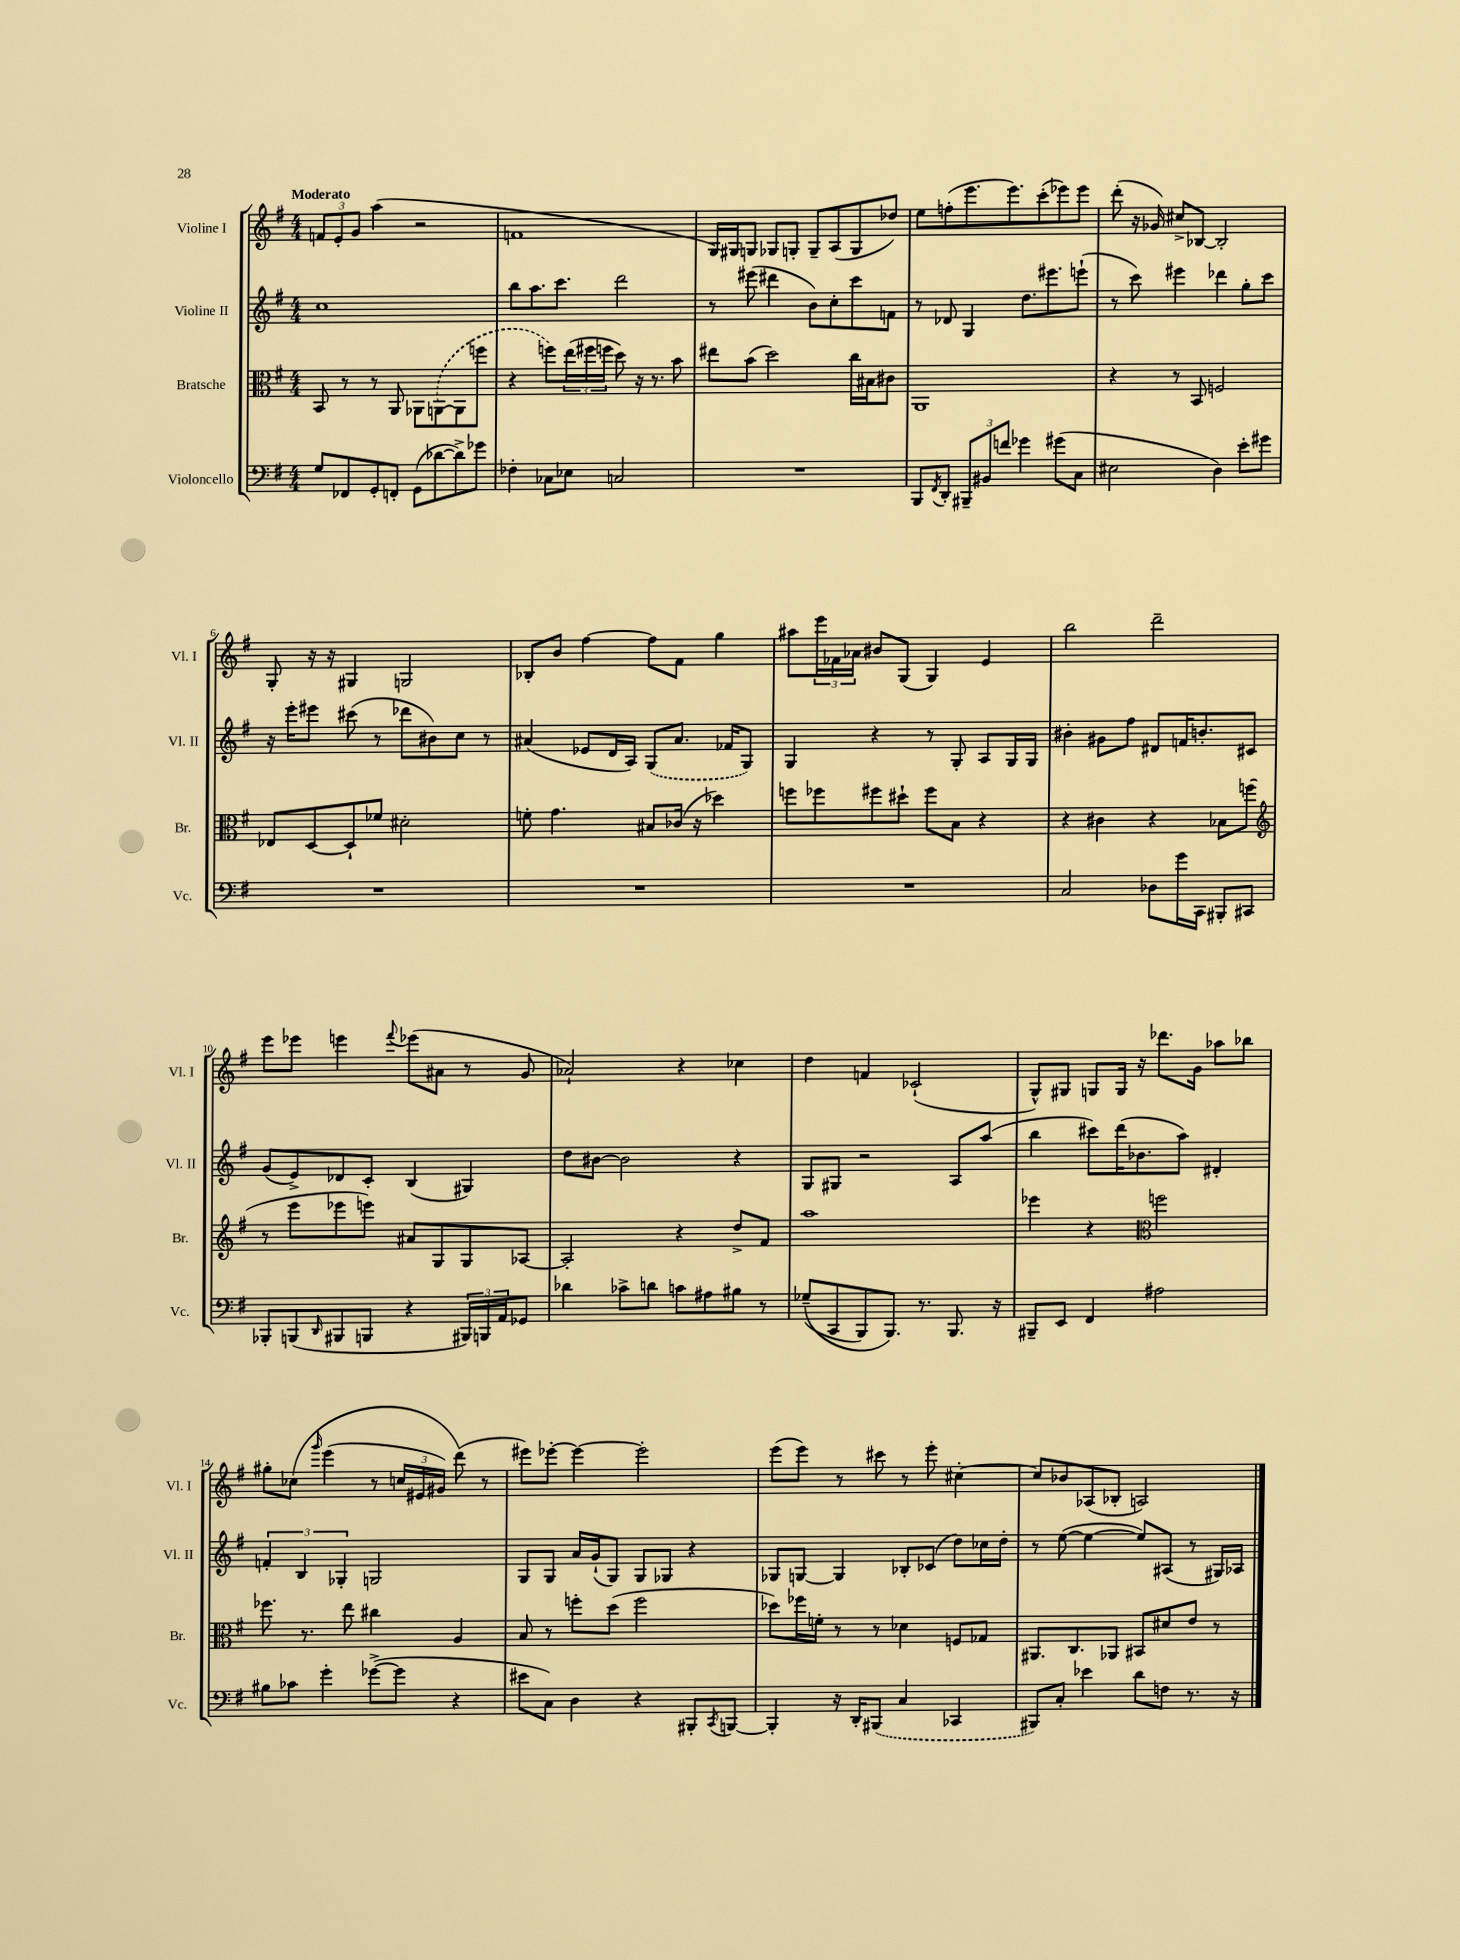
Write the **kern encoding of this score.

**kern	**kern	**kern	**kern
*part4	*part3	*part2	*part1
*staff4	*staff3	*staff2	*staff1
*I"Violoncello	*I"Bratsche	*I"Violine II	*I"Violine I
*I'Vc.	*I'Br.	*I'Vl. II	*I'Vl. I
*clefF4	*clefC3	*clefG2	*clefG2
*k[f#]	*k[f#]	*k[f#]	*k[f#]
*M4/4	*M4/4	*M4/4	*M4/4
=1	=1	=1	=1
!	!	!	!LO:TX:a:B:t=Moderato
8G/L	8BB/	1cc	12fn/L
.	.	.	12e'/
8FF-X/	8r	.	.
.	.	.	12g/J
8GG'/	8r	.	(4aa\
8FFn'/J	8AA/	.	.
(8GG\L	8AA-X\L	.	2r
[8d-X\	([8AAn\	.	.
8d-^\])	8AA\]	.	.
8g-X\J	8ffn\J	.	.
=2	=2	=2	=2
4F-X'\	4r	8bb\L	1fn
.	.	8.aa\	.
8C-X\L	8ffn\L)	.	.
.	.	8.ccc\J	.
8E-X\J	(24ee\L	.	.
.	24ff#X\	.	.
.	24ffn\JJ	.	.
2Cn/	8dd\)	2ddd\	.
.	16r	.	.
.	8.r	.	.
.	8b\	.	.
=3	=3	=3	=3
1r	8ee#X\L	8r	16G/LL)
.	.	.	16G#X/J
.	(8b\J	(8eee#X\	8Gn/J
.	2dd\)	4ddd#X\	8G-X/L
.	.	.	8Gn'/J
.	.	8b\L)	8G~/L
.	.	8cc'\	(8A/
.	16cc\LL	8ccc\	8G/
.	16B#X\J	.	.
.	8c#X\J	8fn\J	8dd-X/J)
=4	=4	=4	=4
8BBB/L	1AA	8r	8ee\L
8qFF#/	.	.	.
8DD'/J	.	8d-X/	(8ffn'\
12BBB#X~/L	.	4G/	8.eee\
12BB#X/	.	.	.
12fn/J	.	.	.
.	.	.	8.eee\)
4g-X\	.	8.dd\L	.
.	.	.	(8ccc'\
.	.	8.eee#X\	.
(8g#X\L	.	.	8eee-X\)
8C\J	.	(8eeen`\J	8eee-\J
=5	=5	=5	=5
2E#X\	4r	8r	(8ddd'\
.	.	8ccc\)	16r
.	.	.	16g-X/)
.	8r	4eee#X\	8cc#X^/L
.	8BB/	.	[8B-X/J
4D\)	2Fn/	4ddd-X\	2B-'/]
8e'\L	.	8gg'\L	.
8g#X\J	.	8ccc\J	.
!!LO:LB:g=z
=6	=6	=6	=6
1r	8E-X/L	16r	8G'/
.	.	16eee'\KL	.
.	[8D/	8eee#X\J	16r
.	.	.	16r
.	8D`/]	(8ccc#X\	4G#X/
.	8f-X/J	8r	.
.	2d#X'\	8ddd-X\L	2Gn/
.	.	8b#X\)	.
.	.	8cc\J	.
.	.	8r	.
=7	=7	=7	=7
1r	8fn'\	(4a#X/	8B-X'/L
.	4.g\	.	8b/J
.	.	8e-X/L	[4ff#\
.	.	16d/L	.
.	.	16A/JJ)	.
.	8B#X/L	(8G/L	8ff#\L]
.	(16c-X/Jk	8.a#/J	8f#\J
.	16r	.	.
.	4dd-X\)	.	4gg\
.	.	16f-X/KL	.
.	.	8G/J)	.
=8	=8	=8	=8
1r	8ffn\L	4G/	8aa#X\L
.	8ff-X\	.	24eee\L
.	.	.	24f-X\
.	.	.	24a-X\JJ
.	8ff#X\	4r	8b#X/L
.	8dd#X`\J	.	(8G/J
.	8ff#\L	8r	4G/)
.	8B\J	8G'/	.
.	4r	8A/L	4e/
.	.	16G/L	.
.	.	16G/JJ	.
=9	=9	=9	=9
2C/	4r	4b#X'\	2bb\
.	4c#X\	8g#X\L	.
.	.	8ff#\J	.
8D-X\L	4r	8d#X/L	2ddd~\
16g\L	.	16fn/K	.
16CC\JJ	.	8.bn'/	.
8BBB#X'/L	8B-X\L	.	.
8CC#X/J	(8ffn\J	8c#X/J	.
!!LO:LB:g=z
=10	=10	=10	=10
*	*clefG2	*	*
8BBB-X'/L	8r	(8g/L	8eee\L
(8BBBn/	8eee\L	8e^/)	8eee-X\J
16qqDD/	.	.	.
8BBB#X/	8eee-X\	8d-X/	4eeen\
8BBBn/J	8eeen\J)	8c'/J	.
.	.	.	8qqfff#/
4r	8a#X/L	(4B/	(8eee-X\L
.	8G/	.	8a#X\J
24BBB#X/LL)	8G/	4G#X/)	8r
24BBBn/	.	.	.
24AA/J	.	.	.
8GG-X/J	[8A-X/J	.	8g/
=11	=11	=11	=11
4d-X\	2A-'/]	8dd\L	2a-X`/)
.	.	[8b#X\J	.
8c-X^\L	.	2b#\]	.
8dn\J	.	.	.
8cn\L	4r	.	4r
8A#X\	.	.	.
8B#X\J	8dd^/L	4r	4cc-X\
8r	8f#/J	.	.
=12	=12	=12	=12
((8G-X~/L	1aa	8G/L	4dd\
8CC/	.	8G#X/J	.
8BBB/)	.	2r	4fn/
8.BBB/J)	.	.	.
.	.	.	(2c-X`/
8.r	.	.	.
8.BBB/	.	8A/L	.
.	.	(8aa/J	.
16r	.	.	.
=13	=13	=13	=13
8BBB#X~/L	4eee-X\	4bb\	8G^^/L)
8EE/J	.	.	8G#X/J
4FF#/	4r	8ccc#X\L)	8Gn/L
.	.	(16ddd\K	16G/Jk
.	.	8.b-X\	16r
*	*clefC3	*	*
2A#X\	2ffn\	.	8.ddd-X\L
.	.	8aa\J)	.
.	.	.	16g\Jk
.	.	4d#X'/	8aa-X\L
.	.	.	8bb-X\J
!!LO:LB:g=z
=14	=14	=14	=14
8B#X\L	8.ff-X\	6fn'/	8gg#X'\L
8c-X\J	.	.	(8cc-X\J
.	.	6B/	.
.	8.r	.	.
.	.	.	16qqggg/
4g'\	.	.	(4eee\
.	.	6G-X'/	.
.	8ee\	.	.
([8g-X^\L	4cc#X\	2Gn/	8r
8g-\J]	.	.	24ccn/LL
.	.	.	24e#X/
.	.	.	24g#X/JJ)
4r	4A/	.	(8ddd\)
.	.	.	8r
=15	=15	=15	=15
8e#X\L	8B/	8G/L	8eee#X\L)
8C\J)	8r	8G/J	[8eee-X'\J
4D\	8ffn'\L	16a/LL	4eee-\_
.	.	(16g`/J	.
.	(8dd\J	8G/J)	.
4r	2ff\	8G/L	2eee-'\]
.	.	8G-X/J	.
8BBB#X'/L	.	4r	.
8qCC/	.	.	.
[8BBBn/J	.	.	.
=16	=16	=16	=16
4BBB'/]	8dd-X\L)	8G-X/L	(8eee\L
.	16ff-X\L	[8Gn/J	8eee\J)
.	16fn'\JJ	.	.
16r	8r	4G/]	8r
16DD'/KL	.	.	.
(8BBB#X/J	8r	.	8ccc#X\
4C/	4d-X\	8B-X'/L	8r
.	.	(8c-X/J	8eee'\
4CC-X/	8Fn/L	8dd\L)	[4cc#X'\
.	8G-X/J	16cc-X\L	.
.	.	16dd'\JJ	.
=17	=17	=17	=17
8BBB#X/L)	8.AA#X/L	8r	8cc#/L]
8C'/J	.	([8ee\	8b-X/
.	8.C/	.	.
4e-X\	.	4ee\_	(8A-X/
.	8AA-X/J	.	8B-X'/J
8d\L	8BB#X/L	8ee/L])	2An/)
8Fn\J	8d#X/	(8A#X/J	.
8.r	8e/J	8r	.
.	8r	16G#X/LL)	.
16r	.	16A-X/JJ	.
==	==	==	==
*-	*-	*-	*-
